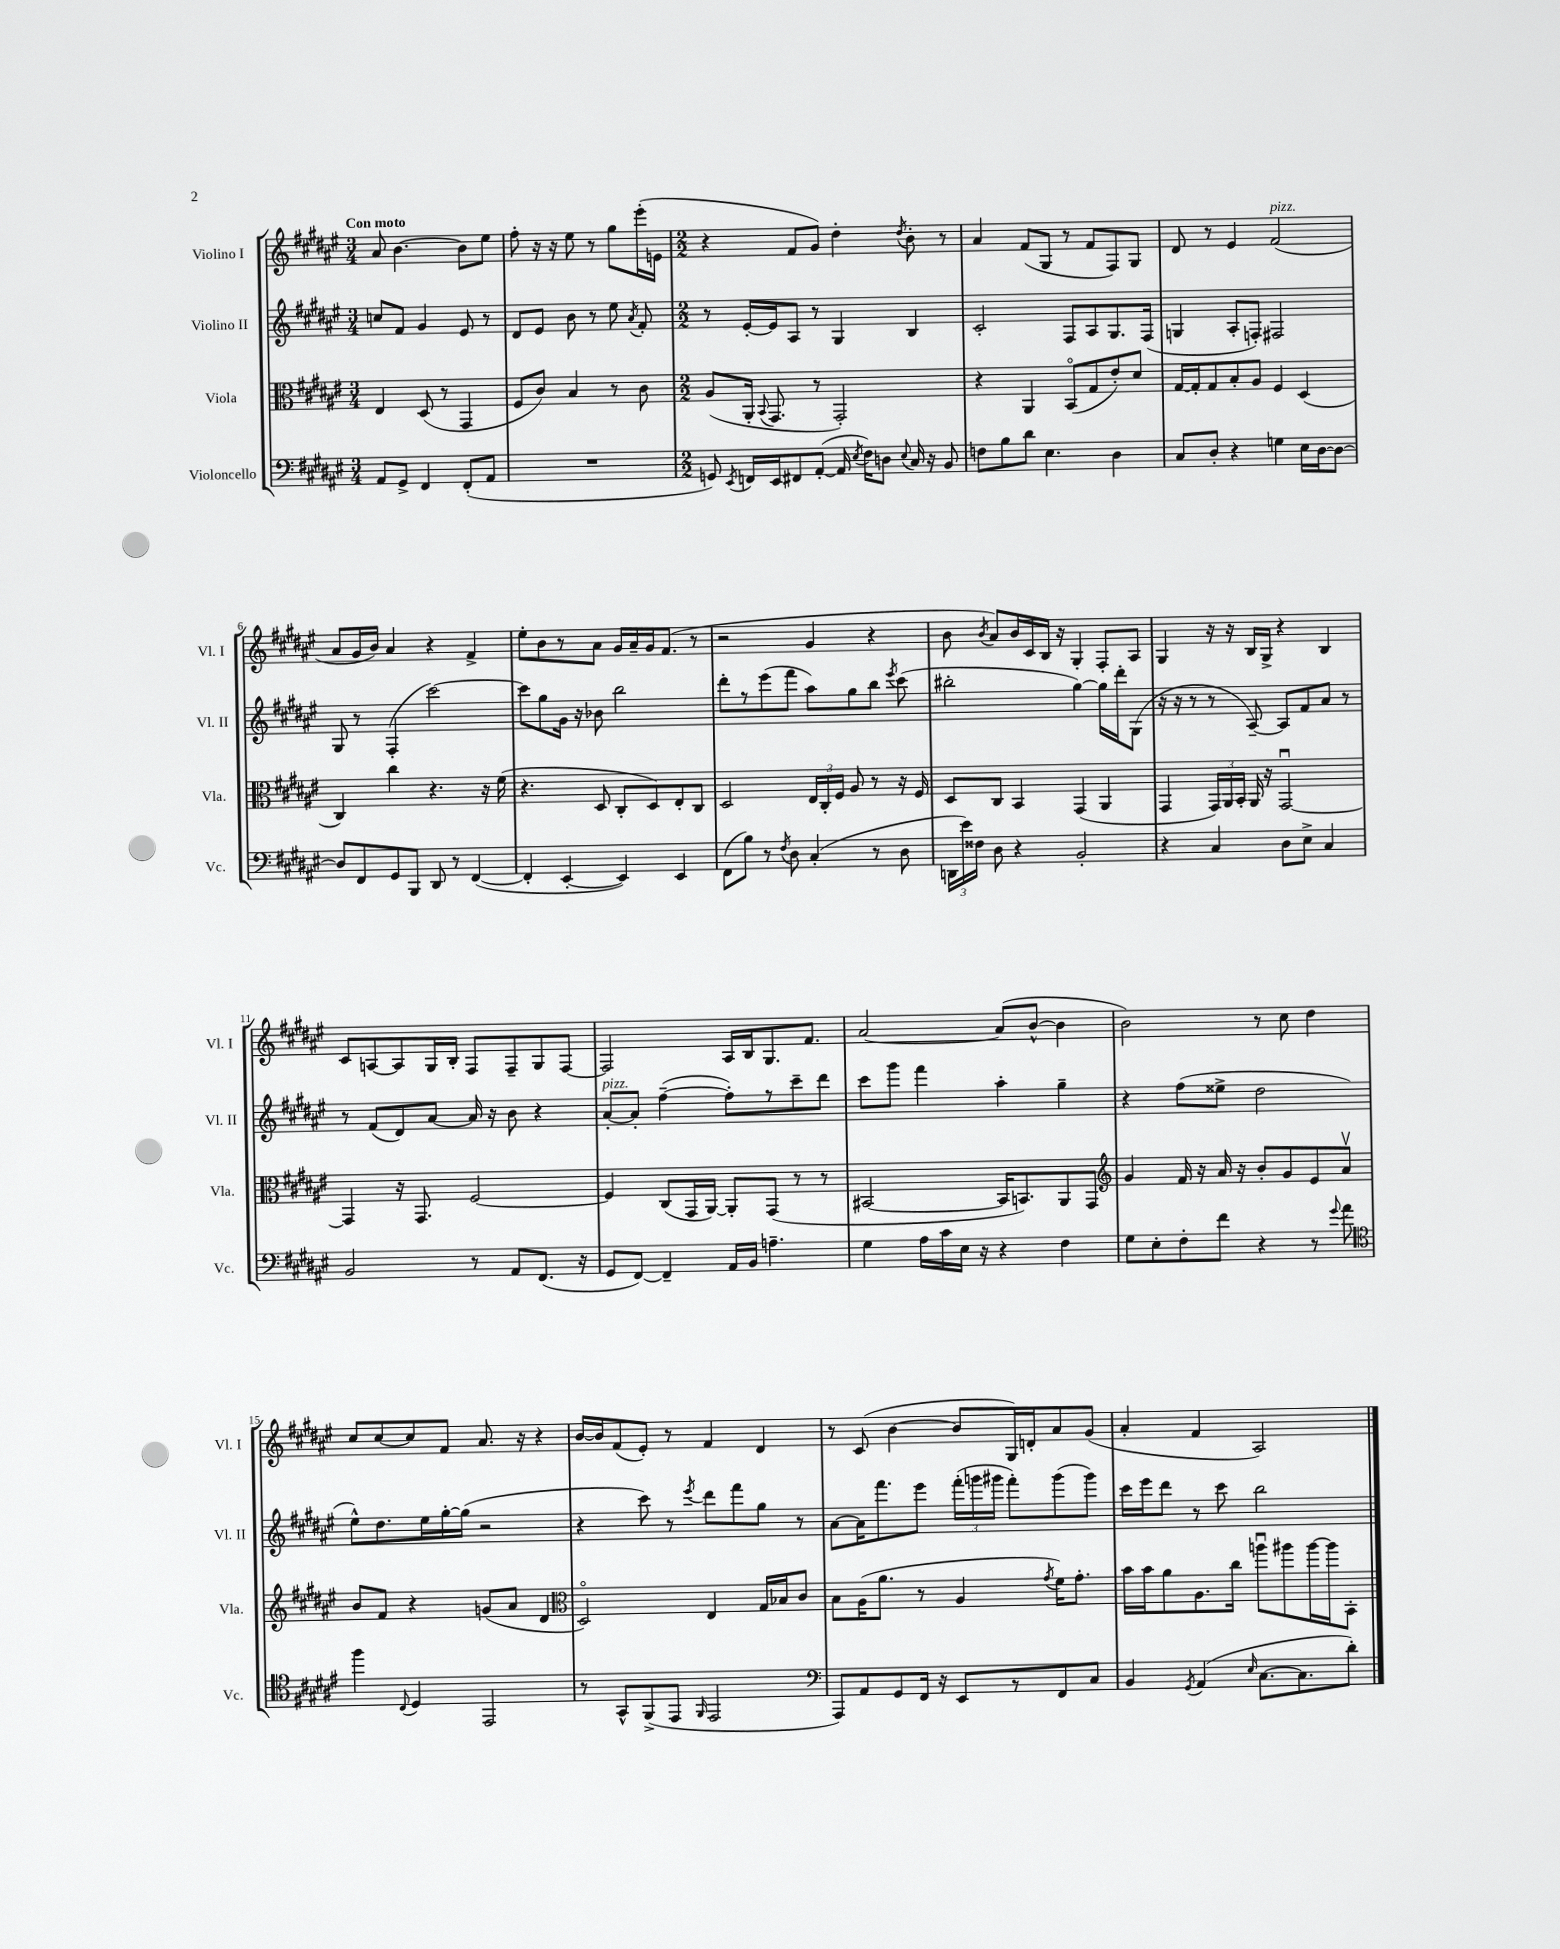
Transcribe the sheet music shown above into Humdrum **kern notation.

**kern	**kern	**kern	**kern
*staff4	*staff3	*staff2	*staff1
*clefF4	*clefC3	*clefG2	*clefG2
*k[f#c#g#d#a#e#]	*k[f#c#g#d#a#e#]	*k[f#c#g#d#a#e#]	*k[f#c#g#d#a#e#]
*M3/4	*M3/4	*M3/4	*M3/4
8AA#	4E#	8cc	8a#
8GG#^	.	8f#	[4.b
4FF#	(8D#	4g#	.
.	8r	.	.
(8FF#'	4GG#	8e#	8b]
8AA#	.	8r	8ee#
=	=	=	=
2.r	8F#	8d#	8ff#'
.	8c#)	8e#	16r
.	.	.	16r
.	4B	8b	8ee#
.	.	8r	8r
.	8r	8ee#	8gg#
.	.	8qa#	.
.	8c#	8f#'	(16eee#'
.	.	.	16e
=	=	=	=
*M2/2	*M2/2	*M2/2	*M2/2
8GG)	(8A#	8r	4r
8qEE#	.	.	.
16FF	16AA#'	[16e#'	.
.	8qqBB	.	.
16EE#	8.GG#	16e#]	.
8FF#	.	8A#	8f#
([8AA#'	8r	8r	8g#)
16AA#]	2GG#')	4G#	4dd#'
8qE#	.	.	.
16F#)	.	.	.
8D	.	.	.
8qqE#	.	.	8qdd#
16C#	.	4B	8b'
16r	.	.	.
8BB	.	.	8r
=	=	=	=
8F	4r	2c#'	4a#
8B	.	.	.
8d#	4AA#	.	(8f#
4.E#	.	.	8G#
.	(8BBo	8F#	8r
.	8G#	8A#	8f#
4D#	8e#')	8.G#	8F#)
.	8d#	.	8G#
.	.	(16F#	.
=	=	=	=
8C#	[16G#	4G	8d#
.	16G#']	.	.
8D#'	8G#	.	8r
4r	8B'	8A#'	4e#
.	8A#	8F')	.
4G	4F#	2F#	(2f#
16E#	(4D#	.	.
[16D#	.	.	.
8D#_	.	.	.
=	=	=	=
8D#]	4C#)	8G#	8a#
8FF#	.	8r	16g#
.	.	.	16b)
8GG#	4cc#	(4F#'	4a#
8BBB	.	.	.
8DD#	4.r	[2ccc#)	4r
8r	.	.	.
([4FF#	.	.	4f#^
.	16r	.	.
.	(16f#	.	.
=	=	=	=
4FF#']	4.r	8ccc#]	8ee#'
.	.	8gg#	8b
[4EE#'	.	16g#	8r
.	.	16r	.
.	8D#	8b-	8a#
4EE#])	8C#'	2bb	16g#
.	.	.	16a#~
.	8D#)	.	16g#
.	.	.	(8.f#
4EE#	8E#'	.	.
.	8C#	.	8r
=	=	=	=
(8FF#	2D#	8ddd#'	2r
8B)	.	8r	.
8r	.	(8eee#	.
8qF#	.	.	.
8D#	.	8fff#	.
(4C#'	24E#	8aa#)	4g#
.	24C#'	.	.
.	24F#	.	.
.	8A#	8gg#	.
8r	8r	8bb	4r
.	.	8qeee#	.
8D#	16r	(8ccc#	.
.	16F#	.	.
=	=	=	=
24DD	8D#	2bb#'	8b
24e#)	.	.	.
24F##	.	.	.
.	.	.	8qb
8D#	8C#	.	8a#)
4r	4BB	.	16b
.	.	.	16c#
.	.	.	16B
.	.	.	16r
2BB'	(4GG#	[4gg#)	4G#'
.	4AA#	16gg#]	8F#'
.	.	16ddd#'	.
.	.	(8G#	8A#
=	=	=	=
4r	4GG#	16r	4G#
.	.	16r	.
.	.	8r	.
4C#	24GG#)	8r	16r
.	24AA#	.	.
.	.	.	16r
.	24BB'	.	.
.	16AA#	[8A#~)	16B
.	16r	.	16G#^
8D#	[2GG#u	8A#]	4r
8E#^	.	8f#	.
4C#	.	8a#	4B
.	.	8r	.
=	=	=	=
2BB	4GG#]	8r	8c#
.	.	(8f#	[8A
.	16r	8d#)	8A]
.	8.GG#	.	.
.	.	[8a#	16G#
.	.	.	16B'
8r	[2F#	16a#]	8F#
.	.	16r	.
8AA#	.	8b	8F#~
(8.FF#	.	4r	8G#
.	.	.	[8F#
16r	.	.	.
=	=	=	=
8GG#	4F#]	[8a#'	2F#]
[8FF#)	.	8a#']	.
4FF#~]	(8C#	([4ff#~	.
.	16GG#	.	.
.	[16AA#)	.	.
16AA#	8AA#']	8ff#'])	16A#
16BB	.	.	16B
4.A~	(8GG#	8r	8.G#
.	8r	8ccc#~	.
.	.	.	8.f#
.	8r	8ddd#	.
=	=	=	=
4G#	[2BB#	8ccc#	[2a#
.	.	8ggg#	.
16A#	.	4fff#	.
16c#	.	.	.
16E#	.	.	.
16r	.	.	.
4r	16BB#]	4aa#'	(8a#]
.	8.BB)	.	.
.	.	.	[8b^^
4F#	8AA#	4gg#~	4b]
.	8GG#	.	.
=	=	=	=
*	*clefG2	*	*
8G#	4g#	4r	2b)
8E#'	.	.	.
8F#'	16f#	(8ff#	.
.	16r	.	.
8f#	16a#	8ee##^	.
.	16r	.	.
4r	8b'	2dd#	8r
.	8g#	.	8cc#
8r	8e#	.	4dd#
8qqg#	.	.	.
8a#	8a#v	.	.
=	=	=	=
*clefC4	*	*	*
4ff#	8b	8ee#^^)	8cc#
.	8f#	8.dd#	[8cc#
8qqC#	.	.	.
4D#	4r	.	8cc#]
.	.	16ee#	.
.	.	[16gg#'	8f#
.	.	(16gg#]	.
2EE#	(8g	2r	8.a#
.	8a#	.	.
.	.	.	16r
.	4d#	.	4r
=	=	=	=
*	*clefC3	*	*
8r	2D#o)	4r	[16b
.	.	.	16b]
8GG#^^	.	.	(8f#
(8FF#^	.	8ccc#)	8e#')
8EE#	.	8r	8r
16qqFF#	.	8qeee#	.
2EE#	4E#	8ddd#	4f#
.	.	8fff#	.
.	16G#	8gg#	4d#
.	16B-	.	.
.	8c#	8r	.
=	=	=	=
*clefF4	*	*	*
8AAA#)	8B	[8a#	8r
8AA#	(16A#	16a#]	(8c#
.	8.a#	8.fff#	.
8GG#	.	.	[4b
16FF#	8r	8eee#	.
16r	.	.	.
8EE#	4A#	(24fff#'	8b]
.	.	24ggg	.
.	.	24ggg#	.
8r	.	8fff#')	16G#)
.	.	.	16d'
.	8qg#	.	.
8FF#	16f#)	(8ggg#	8a#
.	8.g#'	.	.
8C#	.	8ggg#)	(8g#
=	=	=	=
4BB	16b	16ccc#	4a#'
.	16b	16eee#	.
.	8a#	8ddd#	.
8qGG#	.	.	.
(4AA#	8.A#	8r	4f#
.	.	8ccc#	.
.	16cc#	.	.
16qqE#	.	.	.
[8.C#	8aau	2bb	2A#)
.	8aa#	.	.
8.C#]	.	.	.
.	[16aa#	.	.
.	16aa#]	.	.
8d#')	8BB'	.	.
==	==	==	==
*-	*-	*-	*-
